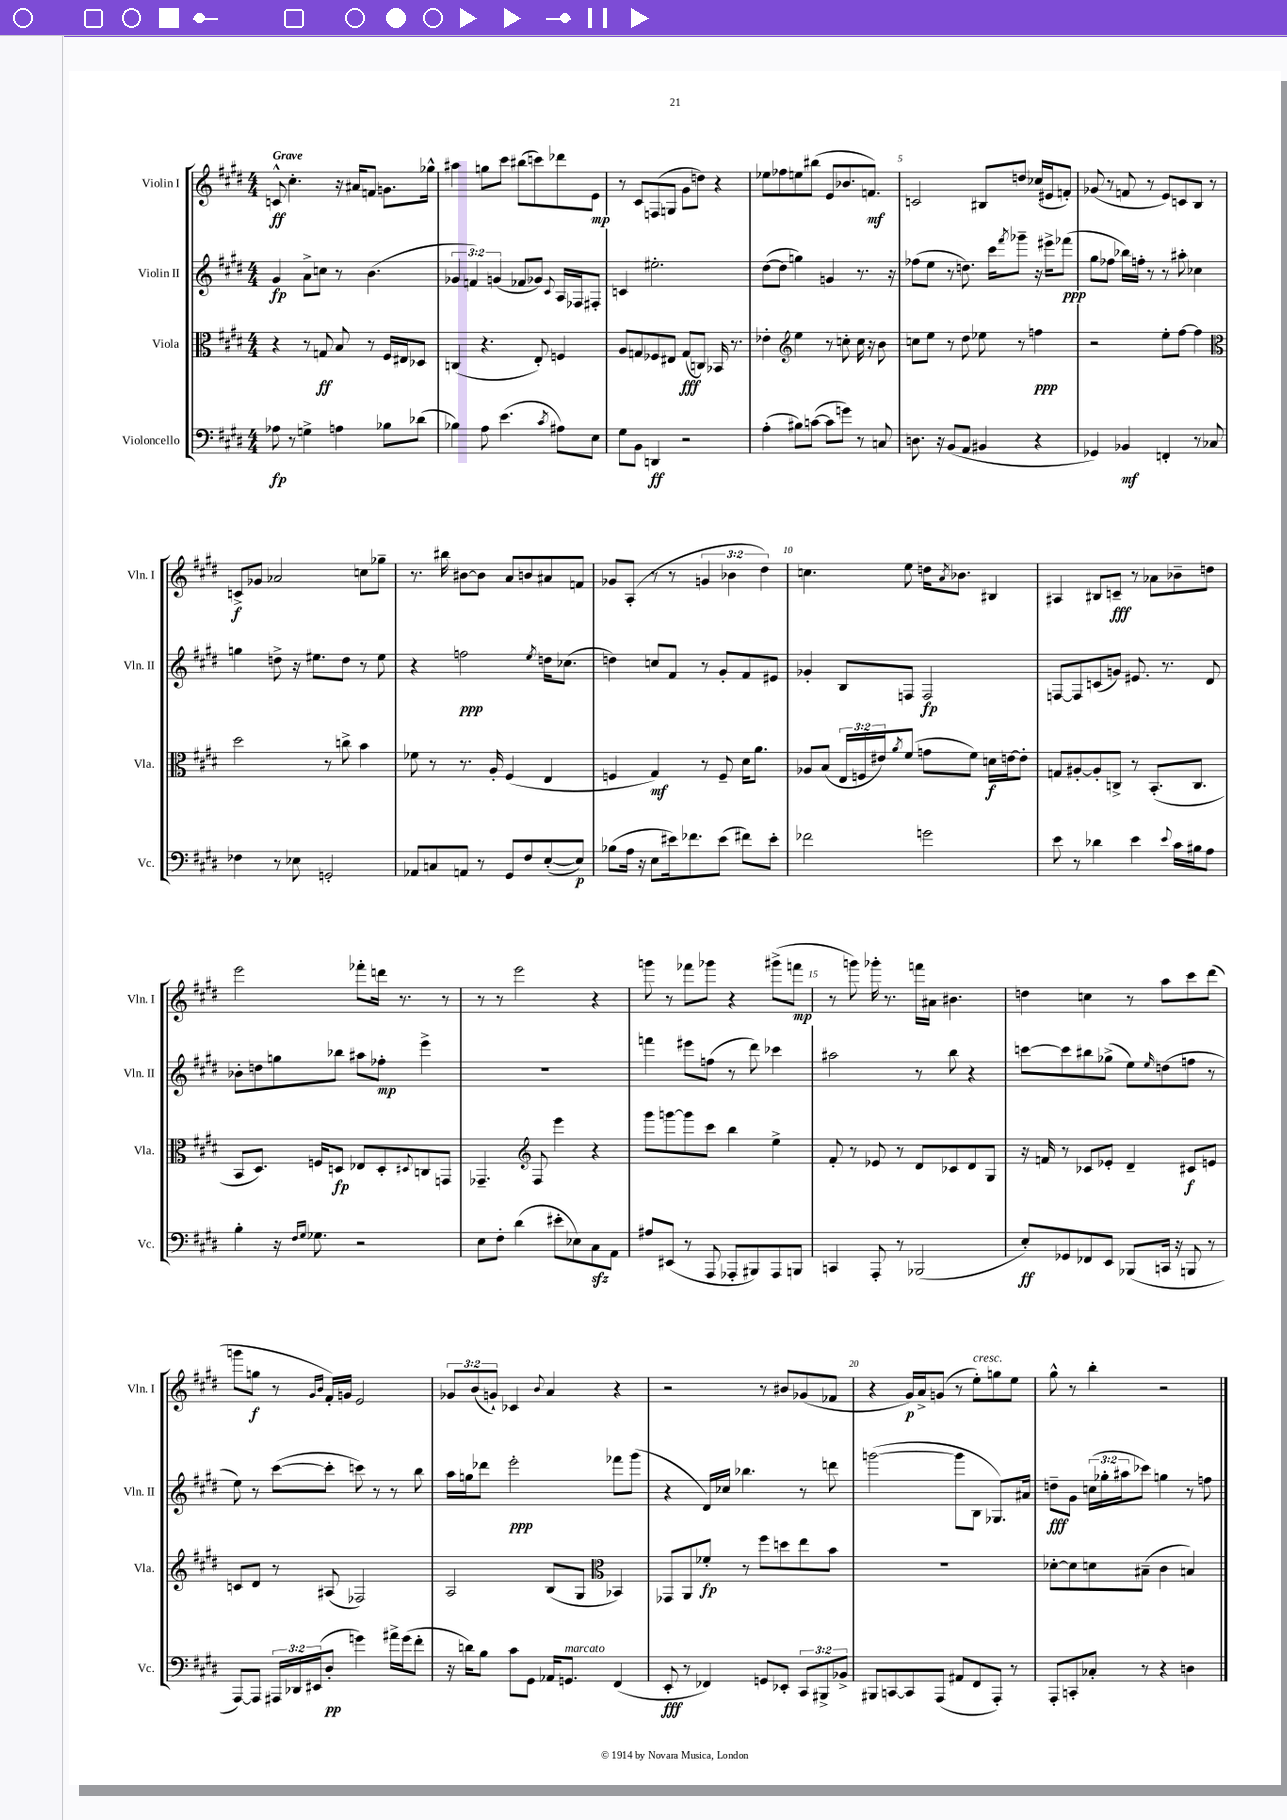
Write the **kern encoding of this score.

**kern	**kern	**kern	**kern
*staff4	*staff3	*staff2	*staff1
*clefF4	*clefC3	*clefG2	*clefG2
*k[f#c#g#d#]	*k[f#c#g#d#]	*k[f#c#g#d#]	*k[f#c#g#d#]
*M4/4	*M4/4	*M4/4	*M4/4
8A-\	4r	4g#/	8c^^/
8r	.	.	4.cc#'\
4G^\	8r	8a^\L	.
.	8G/	8cc\J	.
4A\	8B/	8r	16r
.	.	.	16a#/LK
.	8r	(4.b\	8f/J
8B-\L	16F#/LL	.	8.g\L
.	16E#/J	.	.
(8d-\J	8D-/J	.	.
.	.	.	16gg-^^\Jk
=	=	=	=
4B-\)	(4C/	6g-/	4aa#\
.	.	6f/)	.
8A\	4.r	.	8gg\L
.	.	(6g/	.
(4.e\	.	.	8ccc#\J
.	.	8f-/L	(8bb#\L
.	8E'/)	8g-/J)	8ccc\)
8qc#/	.	8qqc#/	.
8A#\L)	4F/	16A/LL	8ddd-\
.	.	16F-/J	.
8E\J	.	8F#'/J	8e\J
=	=	=	=
8G#\L	8A/L	4c/	8r
8BB\J	8G/	.	8c#/L
4DD/	8F-/	2.ee#'\	(8F/
.	8E#/J	.	8G/J
2r	(8G/L	.	8g#\L
.	8C/J)	.	8dd\J)
.	16BB-/	.	4r
.	8.r	.	.
=	=	=	=
(4A'\	4e-'\	([8dd#\L	8ee-\L
.	.	8dd#\]J	8ff-\
*	*clefG2	*	*
8B#\L)	4ee\	4gg\)	8ee\
([8c\J	.	.	(8bb#\J
8c\]L	8r	4g/	8e/L
8g\J)	8cc'\	.	8.b-/
8r	16cc\	8.r	.
.	16r	.	8.f/J)
8C/	8b\	.	.
.	.	16r	.
=	=	=	=
8.D\	8cc\L	(8ff-\L	2c/
.	8ee\J	8ee\J	.
16r	.	.	.
(8BB/L	8r	8r	.
8AA/J	8dd#\	8.dd\)	.
4BB#/	8ee-\	.	8B#/L
.	.	16ccc#\LK	.
.	.	8qfff#/	.
.	8r	8ggg-~\J	8dd/J
4r	4ff\	16r	(16cc-/LL
.	.	16eee#^\LK	16e#/J
.	.	(8fff-\J	8f'/J)
=	=	=	=
4GG-/)	2r	8gg#\L	(8g-/
.	.	8ff-\J	8r
4BB-/	.	16bb-\LL)	8f/
.	.	16ff'\JJ	.
.	.	8r	8r
4FF'/	8ee'\L	8r	8e/L)
.	[8ff#\J	8aa#'\	8c/
8r	4ff#\]	4cc-\	8B/J
8C-/	.	.	8r
=	=	=	=
*	*clefC3	*	*
4F-\	2dd#\	4gg\	8c^/L
.	.	.	8g-/J
8r	.	8dd^\	2a-/
8E-\	.	16r	.
.	.	8.ee#\L	.
2GG'/	8r	.	.
.	8cc^\	8dd\J	.
.	4b\	8r	8cc\L
.	.	8ee#\	8gg-~\J
=	=	=	=
8AA-/L	8f-\	4r	8.r
8C/	8r	.	.
.	.	.	16bb#\
8AA/J	8.r	2ff\	[8b#\L
8r	.	.	8b#\]J
.	16A'/	.	.
8GG#/L	(4F#/	.	8a/L
8F#/	.	.	8b/
.	.	8qee/	.
([8E'/	4E/	16dd\LK	8a#/
.	.	(8.cc-\J	.
8E/]J)	.	.	8f/J
=	=	=	=
(8B-\L	4F/	4dd\)	8g-/L
16A\Jk	.	.	(8A'/J
16r	.	.	.
8E\L	4G#/)	8cc/L	8r
16e#\k)	.	8f#/J	8r
8.f-\	.	.	.
.	8r	8r	6g/
(8e#\J	8F~/	8g#'/L	.
.	.	.	6b-\
8f#\L)	16d#\LK	8f#/	.
.	8.a\J	.	.
.	.	.	6dd#\)
8e#'\J	.	8e#/J	.
=	=	=	=
2f-\	8A-/L	4g-'/	4.cc\
.	(8B/J	.	.
.	24E/LL	8B/L	.
.	24F/	.	.
.	24e#/J)	.	.
.	8qa/	.	.
.	(8f#/J	8F/J	8ee\
2g\	8g\L	2F/	16dd\LK
.	.	.	8qa/
.	.	.	8.b-\J
.	8f#\J)	.	.
.	16d\LL	.	4B#/
.	[16e\J	.	.
.	8e'\]J	.	.
=	=	=	=
8e\	8G/L	[8F/L	4A#/
8r	[8A#'/	8F/]	.
4d-\	8A#'/]	(8c/	8B#/L
.	8C^/J	8g/J)	8c~/J
4e\	8r	8.e#/	8r
.	(8.BB'/L	.	8a-\L
.	.	8.r	.
8qqe/	.	.	.
16c#\LL	.	.	8b-~\
16B#\J	8.C/J	.	.
8A\J	.	8d#/	8dd\J
=	=	=	=
4B'\	8BB/L	8b-'\L	2eee\
.	8.D#/J)	8dd\	.
16r	.	8gg\	.
16qqF#/LL	.	.	.
16qqG#/JJ	.	.	.
8.G-\	16F/LK	.	.
.	8D/J	8bb-\J	.
2r	8E-/L	8aa#\L	8fff-'\L
.	8D'/	8ff-'\J	16ddd\Jk
.	.	.	8.r
.	8qqD#/	.	.
.	8C/	4eee^\	.
.	8GG/J	.	8r
=	=	=	=
8E\L	4.GG-~/	1r	8r
8F#'\J	.	.	8r
(4d#\	.	.	2eee\
*	*clefG2	*	*
.	8F#/	.	.
8e#'\L	4eee\	.	.
8E-\)	.	.	.
8C#\	4r	.	4r
8AA\J	.	.	.
=	=	=	=
8A#/L	8ggg#\L	4fff\	8ggg\
(8EE#/J	[8ggg\	.	8r
8r	8ggg\]	8eee#\L	8fff-\L
8AAA/	8ccc#\J	(8ff\J	8ggg-\J
8AAA-'/L	4bb\	8r	4r
8BBB#/)	.	8ddd#\)	.
8AAA-/	4ee^\	4ccc-\	(8ggg#^\L
8BBB/J	.	.	8fff\J
=	=	=	=
4CC/	8f#'/	2aa#\	8r
.	8r	.	8ggg\)
8AAA'/	8e-/	.	16ggg-'\
.	.	.	8.r
8r	8r	.	.
(2BBB-/	8d#/L	8r	16fff\LL
.	.	.	16a#\JJ
.	8c-/	8bb\	4.b#\
.	8d#/	4r	.
.	8G#/J	.	.
=	=	=	=
8E'/L)	16r	[8ccc\L	4dd\
.	16f/	.	.
8GG-/	8r	8ccc\]	.
8FF-/	8c-/L	8bb#\	4cc\
8EE/J	8e-'/J	(8gg-^\J	.
(8BBB-/L	4d#~/	8ee\L)	8r
.	.	16qqee/	.
16CC/Jk	.	(8dd\	8aa\L
16r	.	.	.
8BBB/	8c#/L	8ff\J	8ccc#\
8r	8e/J	8r	(8ddd#\J
=	=	=	=
[8AAA/L)	8c/L	8ee\)	8ggg\L
8AAA/]J	8d#/J	8r	8gg\J
24AAA#/LL	8r	([8ccc#\L	8r
24DD-/	.	.	.
(24EE#/J	.	.	.
.	.	.	16qqg#/LL
.	.	.	16qqb/JJ
8D#'/J	(8A#/	8ccc#'\]J	16f#'/LL)
.	.	.	16g/JJ
4g\)	2F-/)	8ccc\)	2e/
.	.	8r	.
16a#^\LL	.	8r	.
(16g\J	.	.	.
8f#'\J	.	8bb\	.
=	=	=	=
16r	2A/	16aa\LL	12g-/L
16d\LK)	.	16gg\J	.
.	.	.	(12b/
8B\J	.	8ddd-\J	.
.	.	.	12g`/J)
8c#\L	.	2eee'\	4c-/
8GG#\J	.	.	.
.	.	.	8qqb/
16AA-/LK	(8B/L	.	4a/
8.GG/J	.	.	.
.	8G#/J	.	.
*	*clefC3	*	*
(4FF#/	4BB-/)	8fff-\L	4r
.	.	(8ggg#\J	.
=	=	=	=
8EE'/	8GG-/L	4r	2r
8r	8AA/	.	.
4FF-/)	8f-'/J	16d#/LL)	.
.	.	16cc-/JJ	.
.	8r	4.bb-\	.
8GG/L	8ff#\L	.	8r
8EE-'/J	8dd\	.	8b#/L
12CC#/L	8ee\	8r	(8g-/
12BBB#^/	.	.	.
.	8b\J	8ddd\	8f-/J
12BB-^/J	.	.	.
=	=	=	=
8BBB#/L	1r	([2ggg\	4r
[8CC/	.	.	.
8CC/]	.	.	16g#/LL)
.	.	.	16a^/J
(8AAA/J	.	.	(8g/J
8AA#/L	.	8ggg\]L	8r
8FF#/	.	8B\J	8ee'\L)
8AAA'/J)	.	8.G-/L)	8gg\
8r	.	.	8ee\J
.	.	16a#/Jk	.
=	=	=	=
8AAA'/L	[8d-'\L	8dd~\L	8gg#^^\
8CC'/	8d-\]	8g#\J	8r
8C-'/J	8d\	(24cc\LL	4bb'\
.	.	24gg-'\	.
.	.	24aa#\J	.
8r	(8B#~\J	8ccc-\J)	.
4r	4c#\	4gg\	2r
4D\	4B/)	8r	.
.	.	8ff\	.
==	==	==	==
*-	*-	*-	*-
